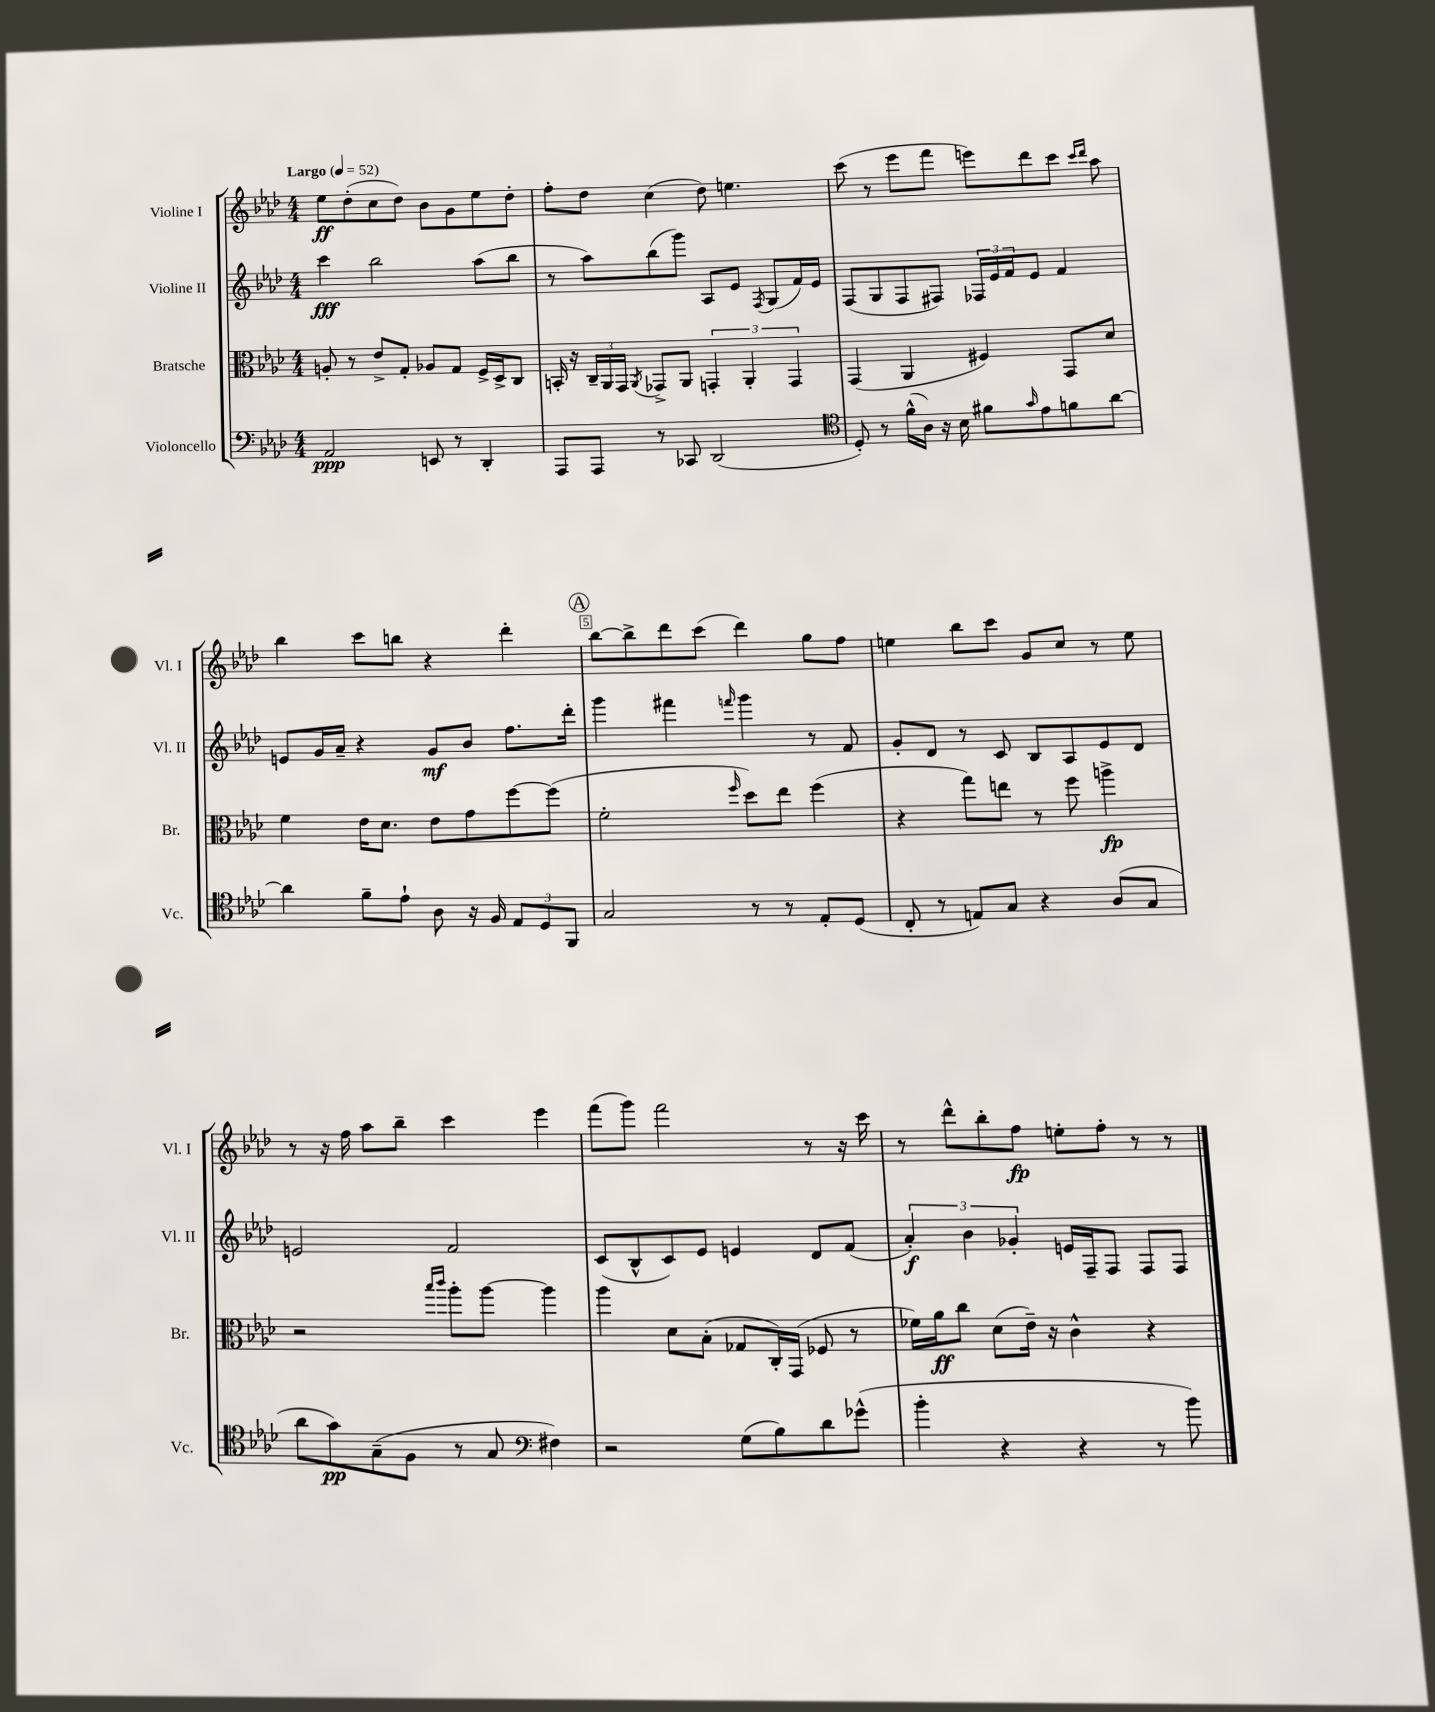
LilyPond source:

<<
\new StaffGroup <<
\new Staff = "s0" \with { instrumentName = "Violine I" shortInstrumentName = "Vl. I" } {
    \clef treble \key aes \major \numericTimeSignature \time 4/4 \tempo "Largo" 4 = 52
    ees''8\ff des''8-.( c''8 des''8) bes'8 g'8 ees''8 des''8-. |
    f''8-. des''8 c''4( des''8) e''4. |
    c'''8( r8 ees'''8 f'''8 e'''8) des'''8 c'''8 \grace { c'''16 des'''16 } aes''8 |
    bes''4 c'''8 b''8 r4 des'''4-. |
    \mark \markup { \circle "A" } bes''8~ bes''8-> des'''8 c'''8( des'''4) g''8 f''8 |
    e''4 bes''8 c'''8 g'8 c''8 r8 e''8 |
    r8 r16 f''16 aes''8 bes''8-- c'''4 ees'''4 |
    f'''8( g'''8) f'''2 r8 r16 c'''16 |
    r8 des'''8-^ bes''8-. f''8\fp e''8-. f''8-. r8 r8 \bar "|." |
}
\new Staff = "s1" \with { instrumentName = "Violine II" shortInstrumentName = "Vl. II" } {
    \clef treble \key aes \major \numericTimeSignature \time 4/4
    c'''4\fff bes''2 aes''8( bes''8 |
    r8 aes''8) bes''8( g'''8) aes8 ees'8 \acciaccatura { f8 } g8( f'16) ees'16 |
    f8( g8 f8 fis8) \tuplet 3/2 { fes16 ees'16 f'16 } ees'8 f'4 |
    e'8 g'16 aes'16-- r4 g'8\mf bes'8 f''8. des'''16-. |
    \mark \markup { \circle "A" } g'''4 fis'''4 \grace { f'''16 } g'''4 r8 f'8 |
    g'8-. des'8 r8 c'8 bes8 aes8 ees'8 des'8 |
    e'2 f'2 |
    c'8( bes8-^ c'8) ees'8 e'4 des'8 f'8( |
    \tuplet 3/2 { aes'4-.\f) bes'4 ges'4-. } e'16 f16-- f8 f8 f8 \bar "|." |
}
\new Staff = "s2" \with { instrumentName = "Bratsche" shortInstrumentName = "Br." } {
    \clef alto \key aes \major \numericTimeSignature \time 4/4
    a8-. r8 ees'8-> g8-. aes8 g8 f16-> des16-> c8 |
    b,16-. r16 \tuplet 3/2 { c16-- aes,16 g,16 } \acciaccatura { aes,8 } ges,8-> aes,8 \tuplet 3/2 { g,4-. aes,4-. g,4 } |
    g,4( aes,4 fis4) g,8 des'8 |
    f'4 ees'16 des'8. ees'8 g'8 f''8~ f''8( |
    \mark \markup { \circle "A" } f'2-. \grace { f''16 } des''8) ees''8 f''4( |
    r4 g''8) e''8 r8 f''8 a''4->\fp |
    r2 \grace { bes''16 c'''16 } aes''8-. aes''8~ aes''4 |
    aes''4 des'8 bes8-.( ges8 c16-.) g,16( fes8 r8 |
    fes'16) aes'16\ff c''8 des'8( ees'16--) r16 c'4-^ r4 \bar "|." |
}
\new Staff = "s3" \with { instrumentName = "Violoncello" shortInstrumentName = "Vc." } {
    \clef bass \key aes \major \numericTimeSignature \time 4/4
    aes,2\ppp e,8 r8 des,4-. |
    aes,,8 aes,,8 r8 ces,8 des,2( |
    \clef tenor des8-.) r8 f'16-^( aes16) r16 bes16 fis'8 \grace { g'16 } ees'8 f'8 aes'8~ |
    aes'4 f'8-- ees'8-! aes8 r16 f16 \tuplet 3/2 { ees8 des8 f,8 } |
    \mark \markup { \circle "A" } g2 r8 r8 ees8-. des8( |
    c8-. r8 e8) g8 r4 aes8( g8 |
    aes'8 g'8\pp) g8--( f8 r8 g8 \clef bass fis4) |
    r2 g8( bes8) des'8 ges'8-^( |
    bes'4-. r4 r4 r8 bes'8) \bar "|." |
}
>>
>>
\layout { \context { \Score \override BarNumber.break-visibility = ##(#f #t #t) barNumberVisibility = #(every-nth-bar-number-visible 5) \override BarNumber.stencil = #(make-stencil-boxer 0.1 0.3 ly:text-interface::print) } }
